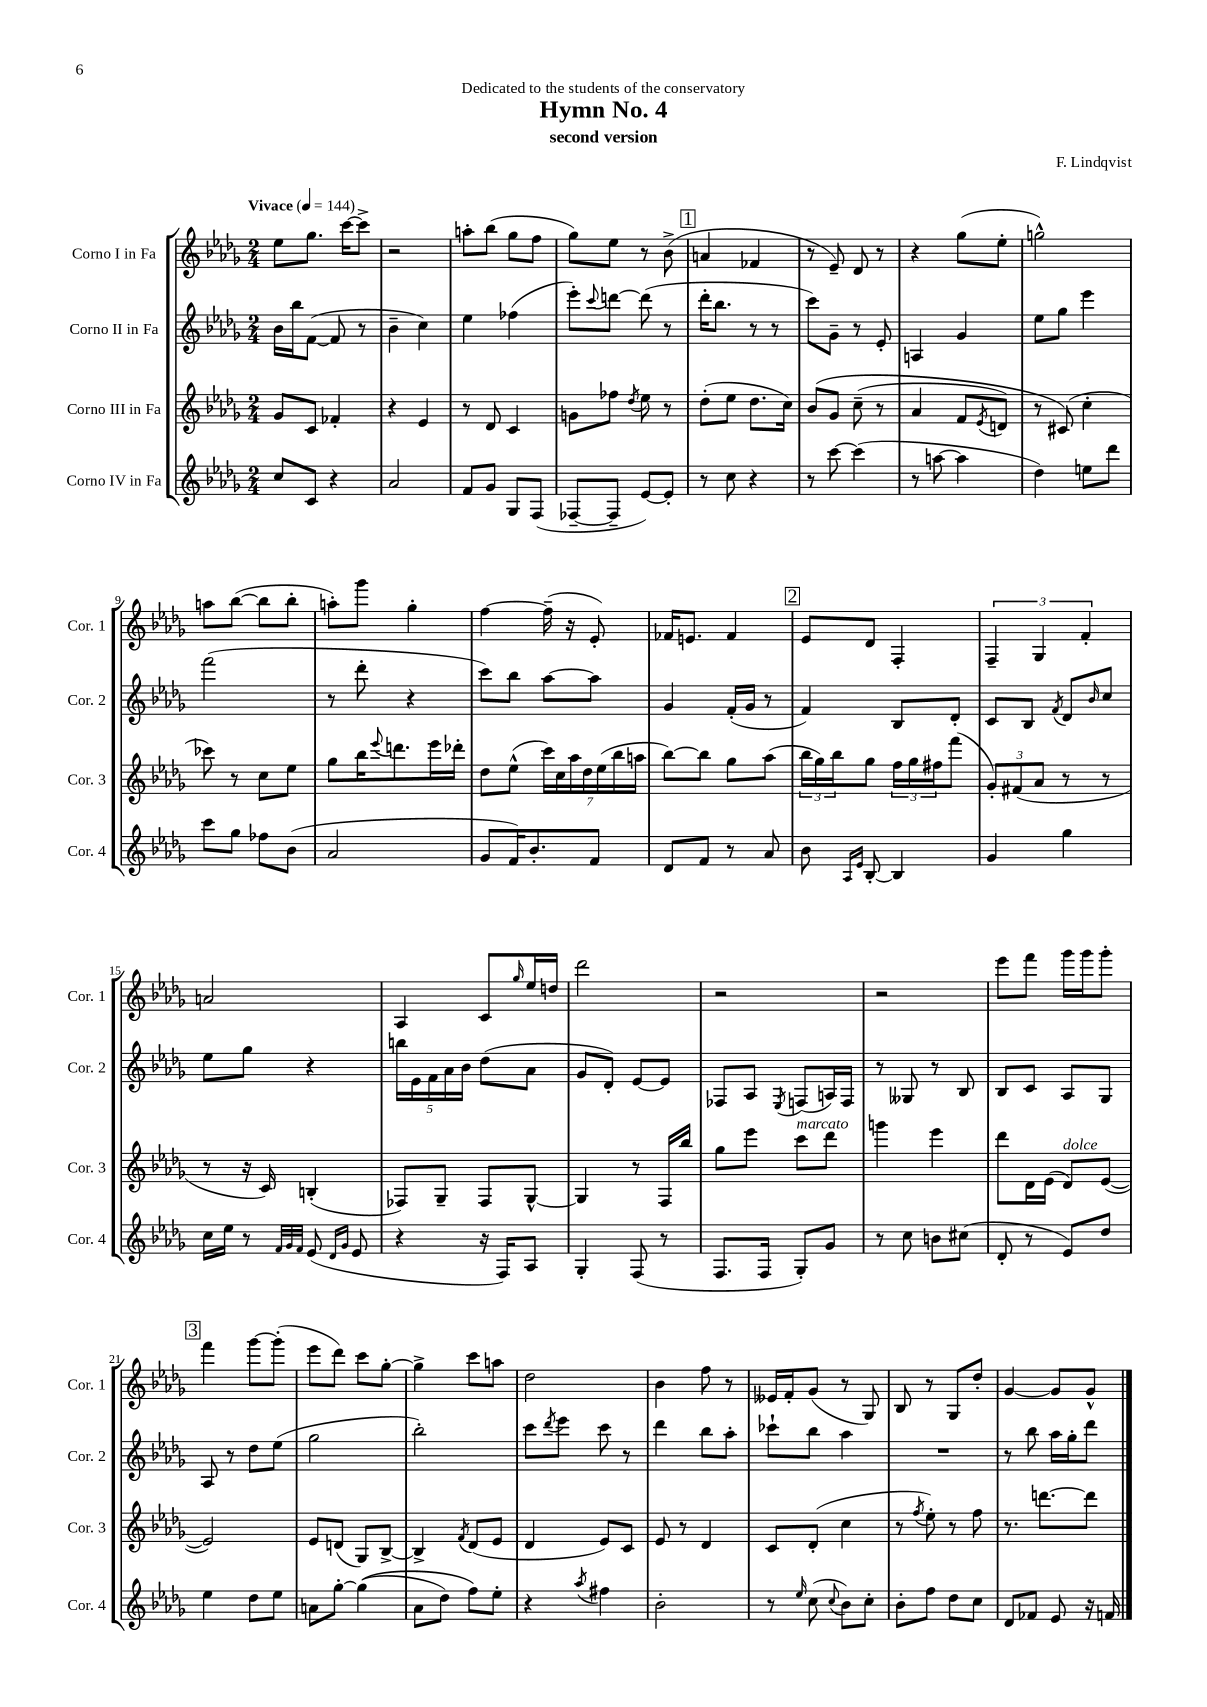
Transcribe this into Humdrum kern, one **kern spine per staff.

**kern	**kern	**kern	**kern
*staff4	*staff3	*staff2	*staff1
*clefG2	*clefG2	*clefG2	*clefG2
*k[b-e-a-d-g-]	*k[b-e-a-d-g-]	*k[b-e-a-d-g-]	*k[b-e-a-d-g-]
*M2/4	*M2/4	*M2/4	*M2/4
*MM144	*MM144	*MM144	*MM144
8cc	8g-	16b-	8ee-
.	.	16bb-	.
8c	8c	([8f	8.gg-
4r	4f-'	8f]	.
.	.	.	[16ccc
.	.	8r	8ccc^]
=	=	=	=
2a-	4r	4b-~	2r
.	4e-	4cc)	.
=	=	=	=
8f	8r	4ee-	8aa'
8g-	8d-	.	(8bb-
8G-	4c	(4ff-	8gg-
(8F	.	.	8ff
=	=	=	=
[8F-~	8g	8eee-')	8gg-)
.	.	8qqccc	.
8F-~]	8ff-	[8ddd	8ee-
.	8qdd-	.	.
[8e-)	8ee-	(8ddd]	8r
8e-']	8r	8r	(8b-^
=	=	=	=
8r	(8dd-'	16ddd-'	4a
.	.	8.bb-	.
8cc	8ee-	.	.
4r	8.dd-	8r	4f-
.	.	8r	.
.	16cc)	.	.
=	=	=	=
8r	&(8b-	8ccc)	8r
[8ccc	8g-	8g-~	8e-~)
(4ccc]	(8cc~	8r	8d-
.	8r	8e-'	8r
=	=	=	=
8r	4a-	4A	4r
[8aa	.	.	.
4aa]	8f	4g-	(8gg-
.	8qe-	.	.
.	8d)	.	8ee-'
=	=	=	=
4dd-)	8r	8ee-	2gg^^)
.	(8c#&)	8gg-	.
8ee	4cc'	4eee-	.
8ddd-	.	.	.
=	=	=	=
8ccc	8ccc-)	(2fff	8aa
8gg-	8r	.	([8bb-
8ff-	8cc	.	8bb-]
(8b-	8ee-	.	8bb-'
=	=	=	=
2a-	8gg-	8r	8aa')
.	16bb-	8ddd-'	8ggg-
.	8qqeee-	.	.
.	8.ddd	.	.
.	.	4r	4gg-'
.	16eee-	.	.
.	16ddd-'	.	.
=	=	=	=
8g-	8dd-	8ccc)	[4ff
16f)	(8ee-^^	8bb-	.
8.b-'	.	.	.
.	28ccc)	[8aa-	(16ff~]
.	28cc	.	.
.	.	.	16r
.	28aa-	.	.
.	28dd-	.	.
8f	.	8aa-]	8e-')
.	(28ee-	.	.
.	28bb-	.	.
.	28aa	.	.
=	=	=	=
8d-	[8bb-)	4g-	16f-
.	.	.	8.e
8f	8bb-]	.	.
8r	8gg-	(16f'	4f-
.	.	16g-	.
8a-	(8aa-	8r	.
=	=	=	=
8b-	24bb-	4f)	8e-
.	24gg-)	.	.
.	24bb-	.	.
16qqA-	.	.	.
16qqe-	.	.	.
[8B-'	8gg-	.	8d-
4B-]	24ff	8B-	4F'
.	24gg-	.	.
.	24ff#	.	.
.	(8fff	8d-'	.
=	=	=	=
4g-	12g-')	8c	6F~
.	(12f#	.	.
.	.	8B-	.
.	12a-	.	6G-
.	.	8qf	.
4gg-	8r	8d-	.
.	.	.	6f'
.	.	16qqb-	.
.	8r	8cc	.
=	=	=	=
16cc	8r	8ee-	2a
16ee-	.	.	.
8r	16r	8gg-	.
.	16c)	.	.
32qqf	.	.	.
32qqg-	.	.	.
32qqf	.	.	.
(8e-	(4B'	4r	.
16qqd-	.	.	.
16qqg-	.	.	.
8e-	.	.	.
=	=	=	=
4r	8F-)	20bb	4A-
.	.	20e-	.
.	.	20f	.
.	8G-~	.	.
.	.	20a-	.
.	.	20b-	.
16r	8F-	(8dd-	8c
16F)	.	.	.
.	.	.	16qqgg-
8A-	[8G-^^	8a-	16ee-
.	.	.	16dd
=	=	=	=
4G-'	4G-]	8g-	2ddd-
.	.	8d-')	.
(8F	8r	[8e-	.
8r	16F	8e-]	.
.	16bb-	.	.
=	=	=	=
8.F	8gg-	8F-	2r
.	8eee-	8A-	.
16F	.	.	.
.	.	8qE-	.
8G-')	8ccc	(8F	.
8g-	8ddd-	16A)	.
.	.	16F	.
=	=	=	=
8r	4ggg	8r	2r
8cc	.	8G--	.
8b	4eee-	8r	.
(8cc#	.	8B-	.
=	=	=	=
8d-'	8ddd-	8B-	8eee-
8r	16d-	8c	8fff
.	(16e-	.	.
8e-)	8d-)	8A-	16ggg-
.	.	.	16ggg-
8dd-	([8e-	8G-	8ggg-'
=	=	=	=
4ee-	2e-])	8A-	4fff
.	.	8r	.
8dd-	.	8dd-	[8ggg-
8ee-	.	(8ee-	(8ggg-']
=	=	=	=
8a	8e-	2gg-	8eee-
[8gg-'	(8d	.	8ddd-)
&((4gg-]	8G-)	.	8ccc
.	[8B-^	.	[8gg-'
=	=	=	=
8a-	4B-^]	2bb-')	4gg-^]
8dd-)	.	.	.
.	8qf	.	.
8ff&)	(8d-	.	8ccc
8ee-'	8e-	.	8aa
=	=	=	=
4r	4d-	8ccc	2dd-
.	.	8qddd-	.
.	.	8eee-	.
8qaa-	.	.	.
4ff#	8e-)	8ccc	.
.	8c	8r	.
=	=	=	=
2b-'	8e-	4ddd-	4b-
.	8r	.	.
.	4d-	8bb-	8ff
.	.	8aa-'	8r
=	=	=	=
8r	8c	8ccc-`	16e--
.	.	.	16f'
16qqee-	.	.	.
(8cc	(8d-'	8bb-	(8g-
8qqcc	.	.	.
8b-)	4cc	4aa-	8r
8cc'	.	.	8G-)
=	=	=	=
8b-'	8r	2r	8B-
.	8qff	.	.
8ff	8ee-')	.	8r
8dd-	8r	.	8G-
8cc	8ff	.	8dd-'
=	=	=	=
8d-	8.r	8r	[4g-
8f-	.	8bb-	.
.	[8.ddd	.	.
8e-	.	16aa-	8g-]
.	.	16gg-'	.
16r	8ddd]	8ddd-	8g-^^
16f	.	.	.
==	==	==	==
*-	*-	*-	*-
